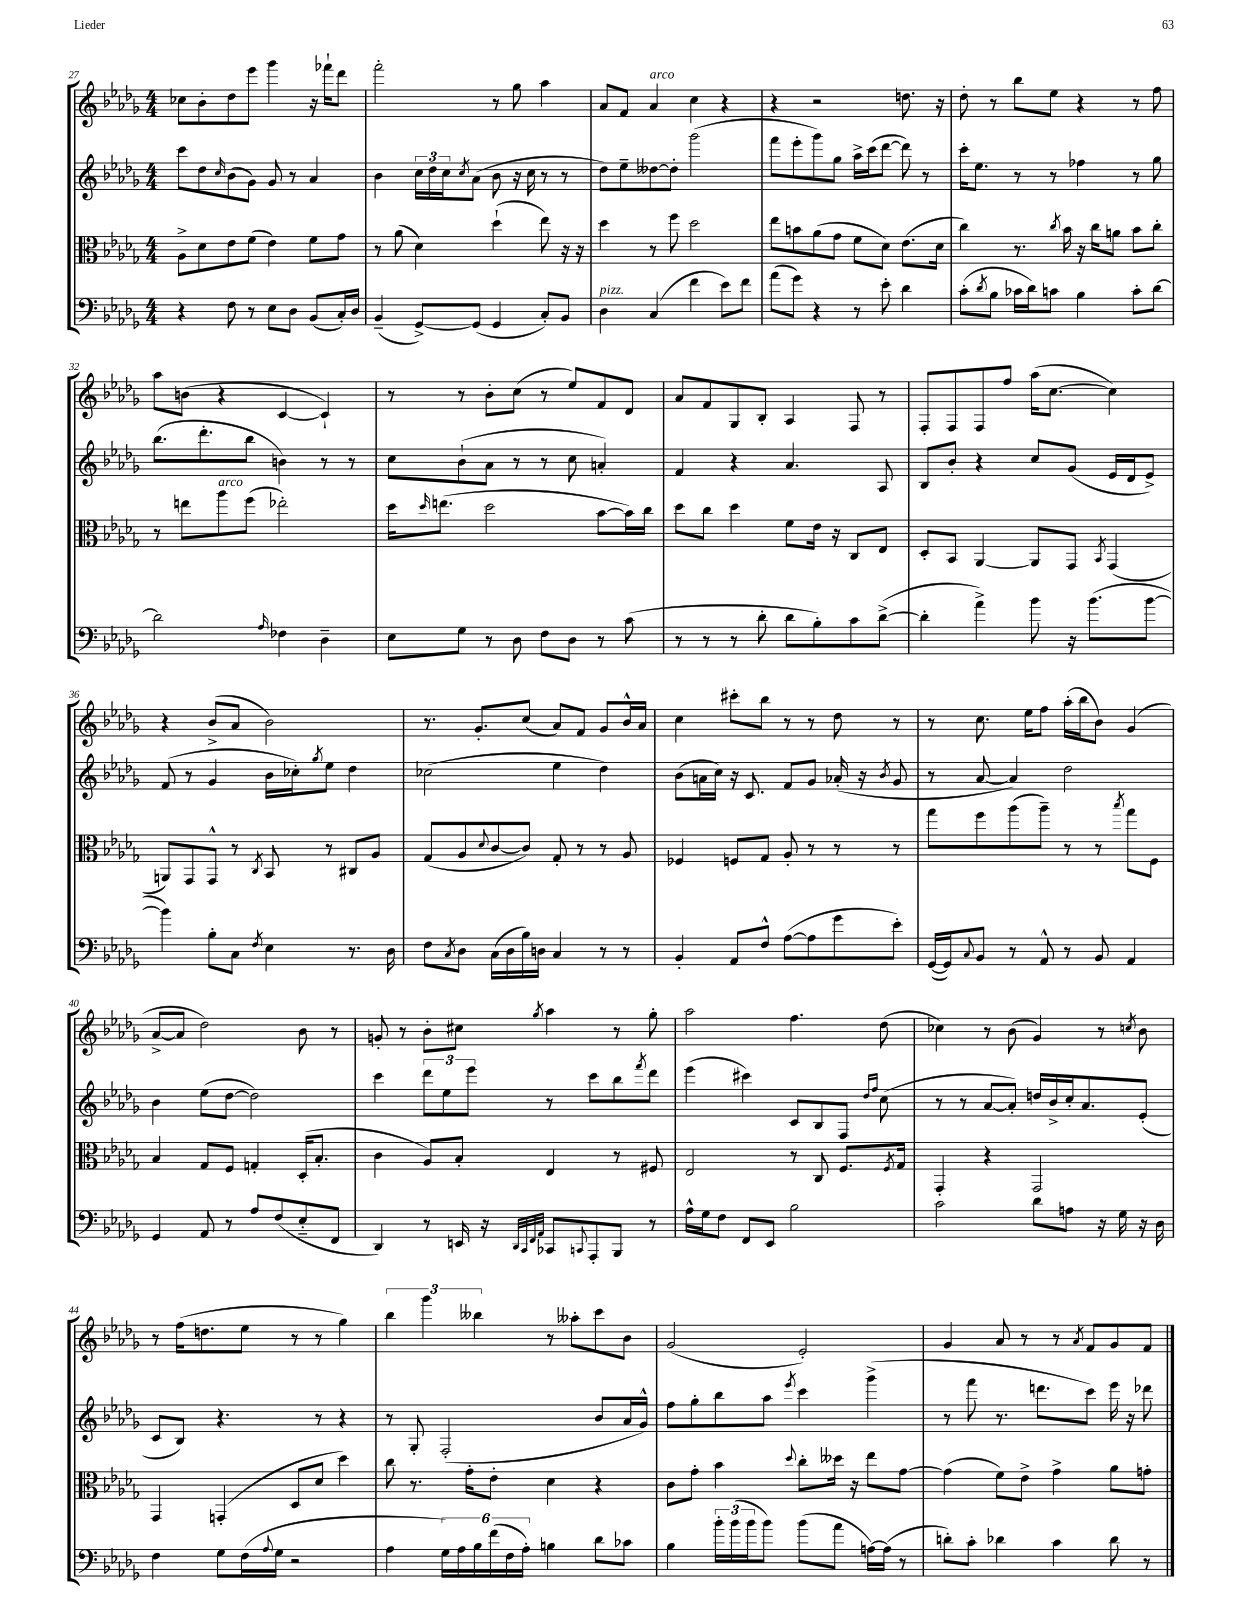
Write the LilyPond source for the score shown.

<<
\new StaffGroup <<
\new Staff = "s0" {
    \clef treble \key des \major \numericTimeSignature \time 4/4
    ces''8 bes'8-. des''8 ees'''8 ges'''4 r16 fes'''16-! des'''8 |
    f'''2-. r8 ges''8 aes''4 |
    aes'8 f'8 aes'4^\markup { \italic "arco" } c''4 r4 |
    r4 r2 d''8. r16 |
    des''8-. r8 bes''8 ees''8 r4 r8 f''8 |
    aes''8 b'8( r4 c'4~ c'4-!) |
    r8 r8 bes'8-. c''8( r8 ees''8) f'8 des'8 |
    aes'8 f'8 ges8 bes8-. aes4 f8 r8 |
    f8-. f8 f8 f''8 aes''16( c''8.~ c''4) |
    r4 bes'8->( aes'8 bes'2) |
    r8. ges'8.-. c''8( aes'8) f'8 ges'8 bes'16-^ aes'16 |
    c''4 cis'''8-. bes''8 r8 r8 des''8 r8 |
    r8 c''8. ees''16 f''8 aes''16-.( bes''16 bes'8) ges'4( |
    aes'8~-> aes'8 des''2) bes'8 r8 |
    g'8-. r8 bes'8-. cis''8 \acciaccatura { ges''8 } aes''4 r8 ges''8-. |
    aes''2 f''4. des''8( |
    ces''4) r8 bes'8( ges'4) r8 \acciaccatura { c''8 } bes'8 |
    r8 f''16( d''8. ees''8 r8 r8 ges''4) |
    \tuplet 3/2 { bes''4 ges'''4 beses''4 } r8 aeses''8-. c'''8 bes'8 |
    ges'2( ees'2-.) |
    ges'4 aes'8 r8 r8 \acciaccatura { aes'8 } f'8 ges'8 f'8 \bar "|." |
}
\new Staff = "s1" {
    \clef treble \key des \major \numericTimeSignature \time 4/4
    c'''8 des''8 \grace { c''16 } bes'8( ges'8) ges'8 r8 aes'4 |
    bes'4 \tuplet 3/2 { c''16 des''16 c''16 } \acciaccatura { c''8 } aes'8( bes'8 r16 c''16 r8 r8 |
    des''8) ees''8-- deses''8~ deses''8-. ges'''2( |
    f'''8 ees'''8-. ges'''8) ges''8 aes''16-> c'''16( des'''8~ des'''8) r8 |
    c'''16-. ees''8. r8 r8 fes''4 r8 ges''8 |
    bes''8.( des'''8.-. bes''8 b'4) r8 r8 |
    c''8 bes'8-!( aes'8 r8 r8 c''8 a'4-.) |
    f'4 r4 aes'4. aes8 |
    bes8 bes'8-. r4 c''8 ges'8( ees'16 des'16 ees'8->) |
    f'8( r8 ges'4 bes'16 ces''16-.) \acciaccatura { ges''8 } ees''8 des''4 |
    ces''2( ees''4 des''4) |
    bes'8( a'16 c''16) r16 c'8. f'8 ges'8 aes'16-.( r16 \acciaccatura { bes'8 } ges'8 |
    r8 aes'8~ aes'4) des''2 |
    bes'4 ees''8( des''8~ des''2) |
    c'''4 \tuplet 3/2 { des'''8 ees''8 ees'''8 } r8 c'''8 bes''8 \acciaccatura { f'''8 } des'''8 |
    ees'''4( cis'''4) c'8 bes8 f8 \grace { des''16 f''16 } c''8( |
    r8 r8 aes'8~ aes'8-.) d''16 bes'16-> c''16-. aes'8. ees'8-.( |
    c'8 bes8) r4. r8 r4 |
    r8 ges8-. f2-.( bes'8 aes'16 ges'16-^) |
    f''8 ges''8-. bes''8 aes''8 \acciaccatura { ees'''8 } c'''4 ges'''4->( |
    r8 f'''8 r8. d'''8. c'''8) ees'''16 r16 des'''8 \bar "|." |
}
\new Staff = "s2" {
    \clef alto \key des \major \numericTimeSignature \time 4/4
    aes8-> des'8 ees'8 f'8( ees'4) f'8 ges'8 |
    r8 aes'8( des'4) des''4-!( ees''8) r16 r16 |
    des''4 r8 f''8 des''2 |
    ees''8 b'8 aes'8( ges'8 f'8 des'8) ees'8.( des'16 |
    c''4) r8. \acciaccatura { c''8 } bes'16 r16 c''16 a'8 bes'8 c''8-. |
    r8 e''8 aes''8^\markup { \italic "arco" } f''8( ees''2-.) |
    des''16 \grace { des''16 } e''8.( des''2 bes'8~ bes'16) c''16 |
    des''8 c''8 des''4 f'8 ees'16 r16 c8 ees8 |
    des8-. bes,8 aes,4~ aes,8 ges,8 \acciaccatura { bes,8 } ges,4( |
    a,8) ges,8 ges,8-^ r8 \acciaccatura { c8 } bes,8 r8 cis8 aes8 |
    ges8( aes8 \appoggiatura { des'8 } c'8~ c'8) ges8-. r8 r8 aes8 |
    fes4 f8 ges8 aes8-. r8 r8 r8 |
    ges''8 f''8 aes''8( aes''8--) r8 r8 \acciaccatura { bes''8 } ges''8 f8 |
    bes4 ges8 f8 g4-. des16-.( bes8.-. |
    c'4 aes8) bes8-. ees4 r8 fis8 |
    ees2 r8 c8 f8. \acciaccatura { f8 } ges16 |
    ges,4-. r4 ges,2 |
    ges,4 g,4-.( des8 des'8 des''4) |
    c''8 r8. ges'16-. ees'8-. des'4 r4 |
    c'8 ges'8-. bes'4 \appoggiatura { des''8 } c''8-. deses''16 r16 ees''8 ges'8~ |
    ges'4( f'8) ees'8-> ges'4-> aes'8 g'8-. \bar "|." |
}
\new Staff = "s3" {
    \clef bass \key des \major \numericTimeSignature \time 4/4
    r4 f8 r8 ees8 des8 bes,8( c16-.) des16 |
    bes,4--( ges,8~->) ges,8( ges,4 c8-.) bes,8 |
    des4^\markup { \italic "pizz." } c4( f'4 ees'8) f'8 |
    aes'8( ges'8) r4 r8 ees'8-. des'4 |
    c'8-.( \acciaccatura { des'8 } bes8 ces'16 des'16) c'8 bes4 c'8-. des'8~ |
    des'2 \grace { aes16 } fes4 des4-- |
    ees8 ges8 r8 des8 f8 des8 r8 c'8( |
    r8 r8 r8 des'8-. des'8 bes8-.) c'8 des'8~->( |
    des'4-. aes'4->) bes'8 r16 bes'8.( bes'8~ |
    bes'4) bes8-. c8 \acciaccatura { f8 } ees4 r8. des16 |
    f8 \acciaccatura { c8 } des8 c16( des16 bes16) d16 c4 r8 r8 |
    bes,4-. aes,8 f8-^ aes8~( aes8 ges'8 ees'8-.) |
    ges,16~( ges,16) \appoggiatura { c8 } bes,8 r8 aes,8-^ r8 bes,8 aes,4 |
    ges,4 aes,8 r8 aes8 f8( ees8-_ f,8 |
    des,4) r8 e,16 r16 \grace { des,32 c,32 f,32 aes,32 } ces,8 \appoggiatura { c,8 } aes,,8-. bes,,8 r8 |
    aes16-^ ges16 f8 f,8 ees,8 bes2 |
    c'2 des'8 a8 r16 ges16 r16 des16 |
    f4 ges8 f16( \appoggiatura { aes8 } ges16 r2 |
    aes4 \tuplet 6/4 { ges16) aes16 bes16 f'16( f16 aes16-.) } b4 des'8 ces'8 |
    bes4 \tuplet 3/2 { bes'16-. bes'16( bes'16 } bes'8) bes'8( aes'8 a16~) a16( r8 |
    d'8-.) c'8-. des'4 c'4 des'8 r8 \bar "|." |
}
>>
>>
\layout { \context { \Score currentBarNumber = #27 } }
